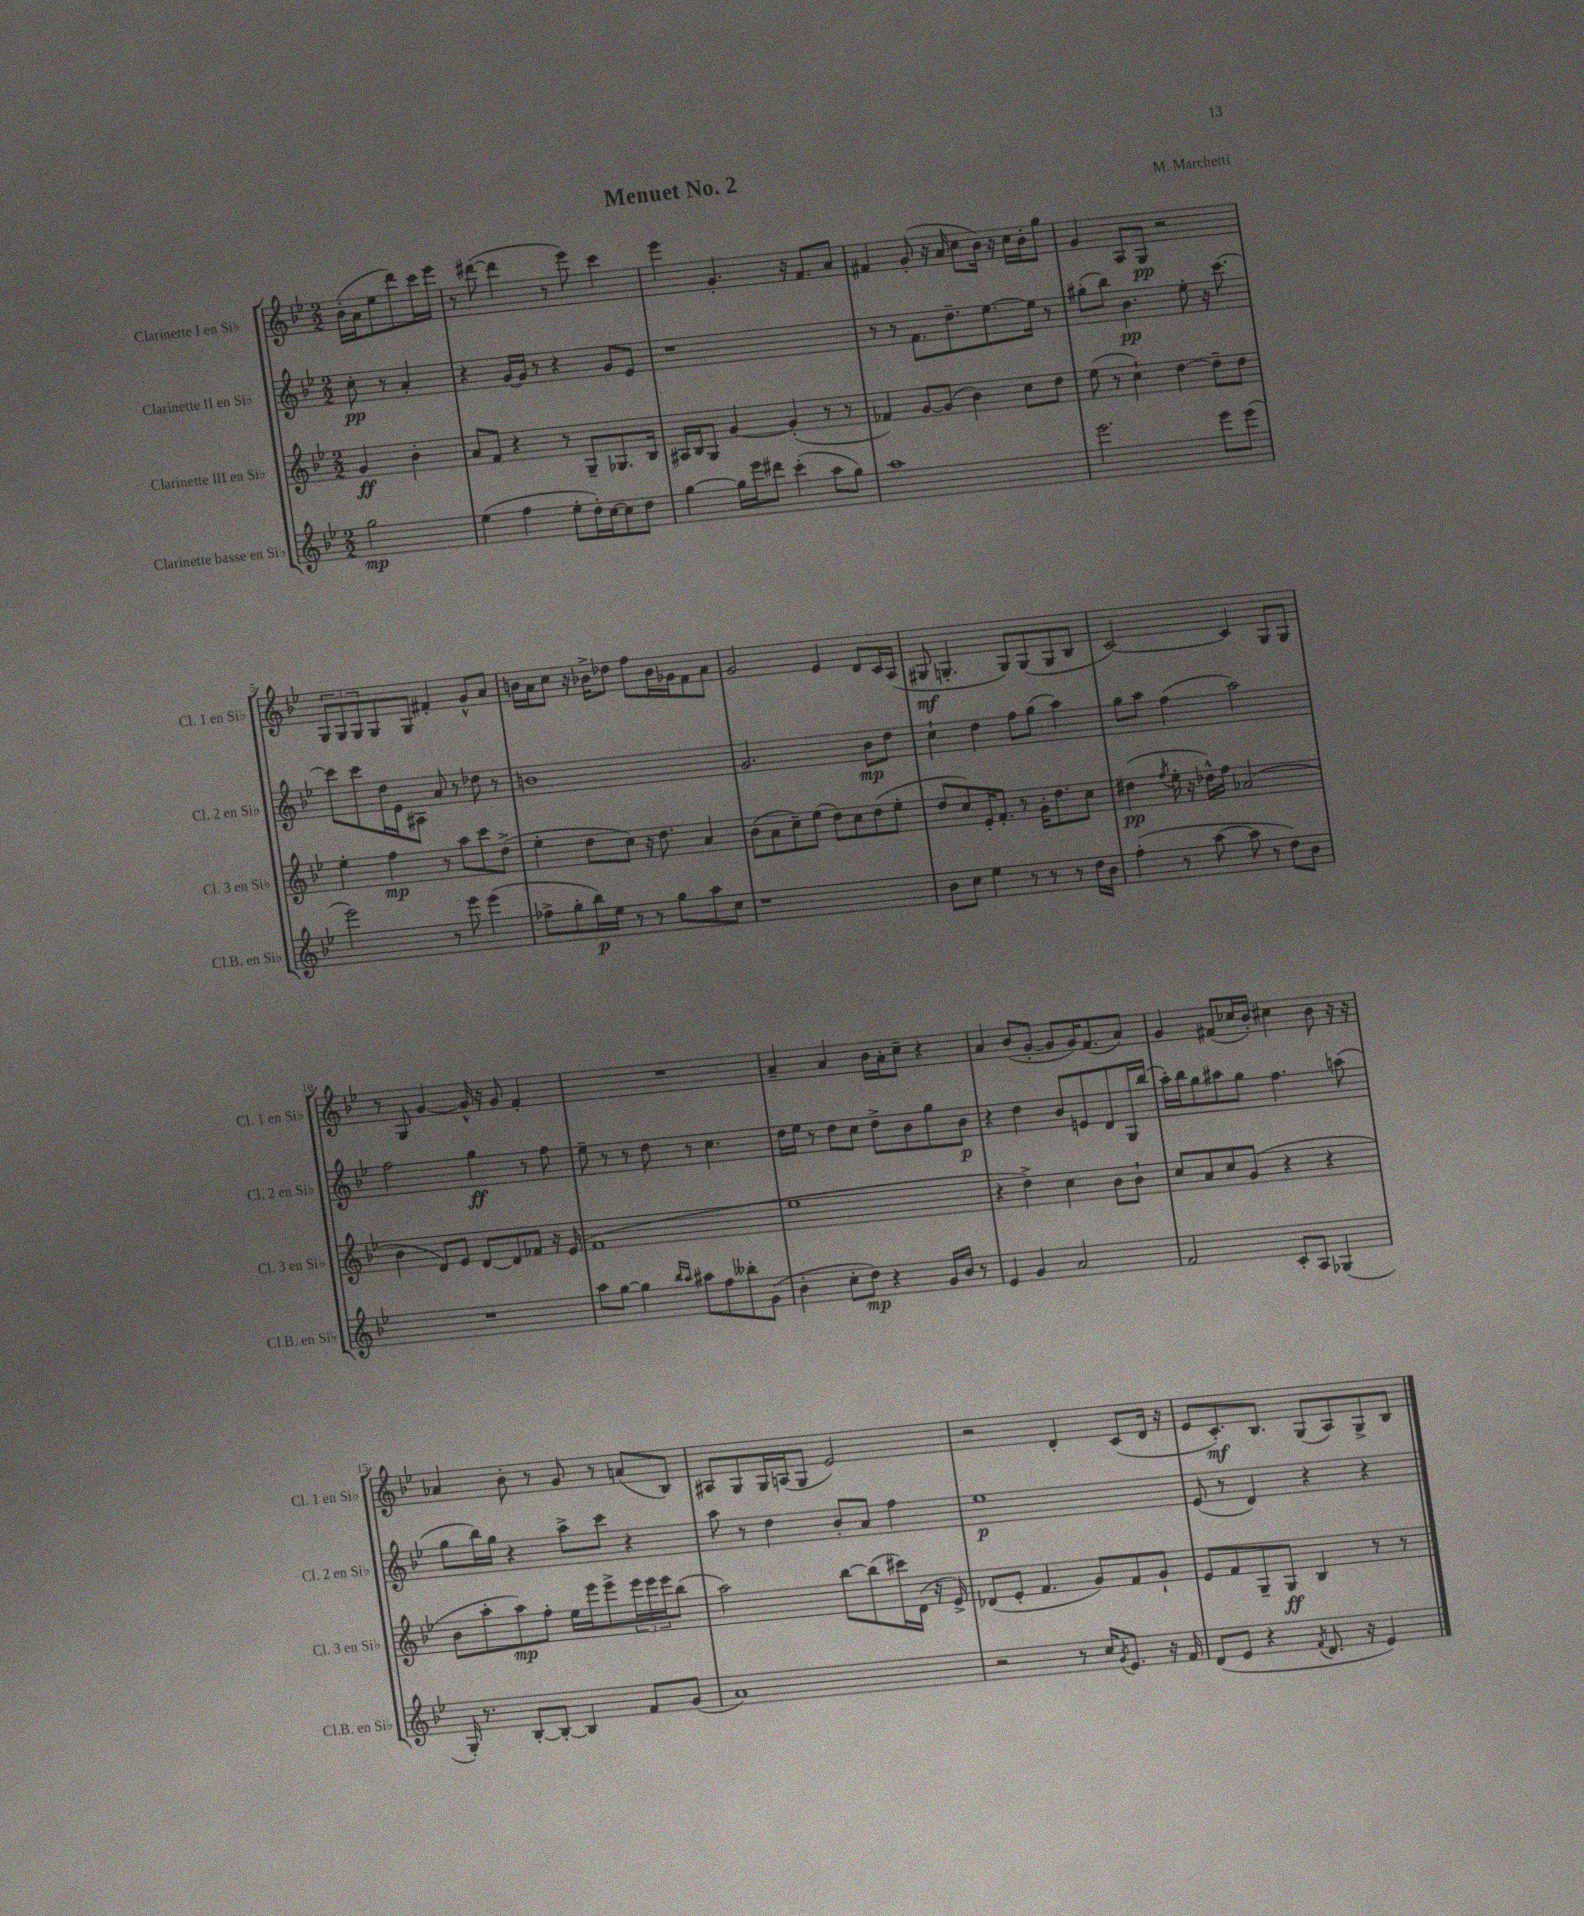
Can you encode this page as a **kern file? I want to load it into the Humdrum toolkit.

**kern	**kern	**kern	**kern
*staff4	*staff3	*staff2	*staff1
*clefG2	*clefG2	*clefG2	*clefG2
*k[b-e-]	*k[b-e-]	*k[b-e-]	*k[b-e-]
*M2/2	*M2/2	*M2/2	*M2/2
2gg	4g	8cc'	(16b-'
.	.	.	16a
.	.	8r	8ee-
.	4b-'	4a'	8ddd)
.	.	.	16ccc
.	.	.	16eee-
=	=	=	=
(4ee-	8a	4r	8r
.	8f	.	([8ddd#
4ff	4r	[16g	4ddd#]
.	.	16g]	.
.	.	8r	.
8ee-'	8r	4r	8r
16dd')	8G~	.	8eee-)
[16cc	.	.	.
8cc]	8.G-	8g	4ccc
8dd	.	8e-	.
.	16B-	.	.
=	=	=	=
[4gg	16A#	1r	4eee-
.	16B-	.	.
.	8G	.	.
16gg]	[4g	.	4.g'
16eee-	.	.	.
8ddd#	.	.	.
(4ccc'	(4g']	.	.
.	.	.	16r
.	.	.	8.f
8aa	8r	.	.
8gg)	8r	.	8a
=	=	=	=
1aa	4f-)	8r	4f#
.	.	8r	.
.	[8g	8.f	(8g'
.	(8g]	.	16r
.	.	8.dd~	16a
.	4b-)	.	8cc
.	.	[8.ee-	16b-)
.	.	.	16r
.	8cc	.	16cc
.	.	16ee-]	16b-'
.	8dd	8r	8gg
=	=	=	=
2.eee-	(8ee-	(8gg#'	4g
.	8r	8bb-)	.
.	4cc`)	4.b-	8A
.	.	.	8G
.	[4dd	.	2r
.	.	8ee-'	.
8eee-	8dd~]	16r	.
.	.	[8.ccc	.
(8eee-	8dd	.	.
=	=	=	=
2eee-)	4ee-'	8ccc]	12G
.	.	.	12G
.	.	8ccc	.
.	.	.	12G
.	4ff	16dd	8G
.	.	16e-	.
.	.	8A#	8G
8r	8r	8a	4f#'
8eee-	8aa	8r	.
(4eee-	8ccc	8dd-	8g^^
.	(8dd^	8r	8a
=	=	=	=
8ff-^	4ee-'	1b	16b
.	.	.	16a
8gg'	.	.	8cc
16bb-)	8dd	.	16r
16ee-	.	.	16b-^
8r	8cc)	.	8dd-
8r	16r	.	8ff
.	8.dd	.	.
8gg	.	.	16b-
.	.	.	16g-
8aa	4a	.	8f
8cc	.	.	8a
=	=	=	=
1r	(8b-	2.g	2g
.	8a	.	.
.	8cc~)	.	.
.	(8ee-	.	.
.	8dd)	.	4e-
.	8cc	.	.
.	(8dd	8b-	8d
.	8ee-'	8dd	16c
.	.	.	(16A
=	=	=	=
8b-	8dd	4cc`	8G#
8cc	8cc)	.	4.G'
4ee-	16e-'	4dd	.
.	8.f'	.	.
8r	8r	8ff	8G)
8r	16g'	(8gg	(8G
.	8.dd	.	.
8r	.	4aa)	8G
16dd	8cc	.	8B-
16b-	.	.	.
=	=	=	=
(4ff'	(4dd#	8gg	[2c)
.	.	8aa	.
.	8qff	.	.
8r	16ee-'	(4ff	.
.	16r	.	.
[8aa	16dd-^^)	.	.
.	16ff	.	.
8aa]	(2a-	2aa)	4c]
8r	.	.	.
8dd)	.	.	8G
8b-	.	.	8G
=	=	=	=
1r	4b-	2ff	8r
.	.	.	8G
.	8d)	.	[4g
.	8e-	.	.
.	[8d	4gg	16g^^]
.	.	.	16r
.	8d]	.	8g
.	8f-	8r	4f'
.	16r	8ff	.
.	(16e-	.	.
=	=	=	=
8aa	1f	8ee-~	1r
[8gg	.	8r	.
4gg]	.	8r	.
.	.	8dd	.
16qqbb-	.	.	.
16qqaa	.	.	.
8aa#	.	8r	.
8ff	.	4.cc	.
8bb--'	.	.	.
(8g	.	.	.
=	=	=	=
4b-'	1ee-	16dd	4a~
.	.	16ee-	.
.	.	8r	.
8cc'	.	8dd	4a
8dd)	.	8cc	.
4r	.	8dd^	16b-
.	.	.	16a'
.	.	8b-	8cc~
16g	.	8gg	4r
16b-	.	.	.
8r	.	8b-	.
=	=	=	=
4e-	4r	4r	4a
4g	4dd^)	4dd	(8b-
.	.	.	[8g'
2a	4cc	8b-	8g]
.	.	8e	16g)
.	.	.	(8.f
.	8b-	8d	.
.	8b-`	16G	8a)
.	.	(16bb-	.
=	=	=	=
2f	8cc	16aa')	4g
.	.	16bb-	.
.	8a	8gg	.
.	8cc	8aa#	(8f#
.	(8g	8gg	16cc-
.	.	.	16b-')
8c'	4r	4.ff	4cc#
8A	.	.	.
(4G-	4r	.	8b-
.	.	(8aa	16r
.	.	.	16r
=	=	=	=
16G')	8b-	8gg	4a-
8.r	.	.	.
.	8aa'	16bb-)	.
.	.	16gg	.
[8B-'	8aa)	4r	8b-'
8B-'_	8ff'	.	8r
4B-]	16ee-	8aa^	8g
.	16eee-	.	.
.	8eee-^	8ccc	8r
8f	24eee-	4r	(8a
.	24eee-	.	.
.	24eee-	.	.
(8g	(8bb-	.	8B-)
=	=	=	=
1a)	2aa)	8aa	8A#
.	.	8r	8G
.	.	4dd	16G
.	.	.	(16A
.	.	.	8G
.	[8bb-	8b-'	2e-)
.	(8bb-]	8a	.
.	16ccc#)	4ff	.
.	(16d	.	.
.	16r	.	.
.	16e-^)	.	.
=	=	=	=
2r	(8d-	1ee-	2r
.	8e-'	.	.
.	4.f	.	.
8r	.	.	4d'
16cc	8g)	.	.
8qg	.	.	.
8.e-	.	.	.
.	8f	.	(8c
16r	8g`	.	16d
16f	.	.	16r
=	=	=	=
(8d	8e-	(8e-	8e-
8e-	8f	8r	8.c')
4r	8G~	4d)	.
.	.	.	8.B-
.	8G	.	.
8qf	.	.	.
8.d	4B-	4r	(8G
.	.	.	8A)
16r	.	.	.
4e-)	8r	4r	8G^
.	8r	.	8B-
==	==	==	==
*-	*-	*-	*-
